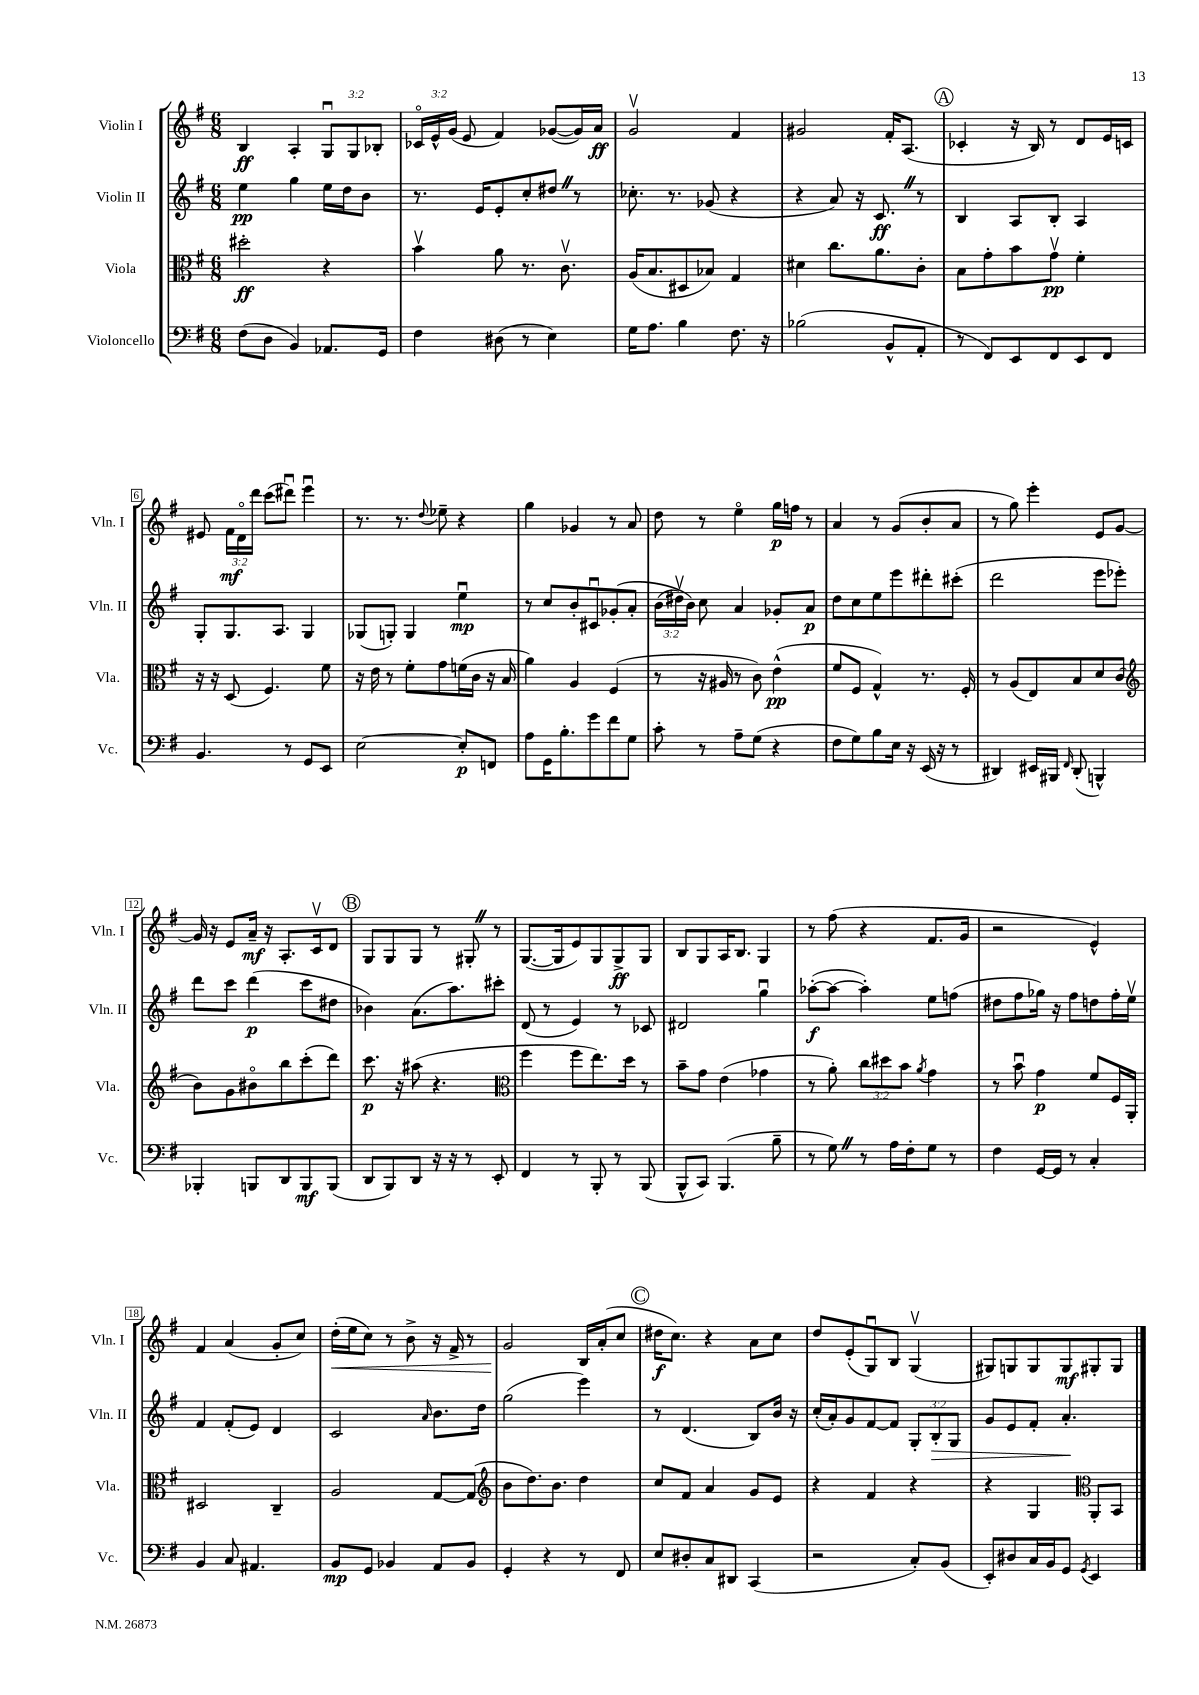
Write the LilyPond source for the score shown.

<<
\new StaffGroup <<
\new Staff = "s0" \with { instrumentName = "Violin I" shortInstrumentName = "Vln. I" } {
    \clef treble \key g \major \numericTimeSignature \time 6/8 \override Staff.TupletNumber.text = #tuplet-number::calc-fraction-text
    \autoBeamOff b4\ff a4-. \tuplet 3/2 { g8[\downbow g8 bes8]-. } |
    \tuplet 3/2 { ces'16[\flageolet e'16-^ g'16]( } e'8 fis'4) ges'8[~( ges'16) a'16]\ff |
    g'2\upbow fis'4 |
    gis'2 fis'16[-. a8.]( |
    \mark \markup { \circle "A" } ces'4-. r16 b16) r8 d'8[ e'16 c'16] |
    eis'8 \tuplet 3/2 { fis'16[\mf d'16\flageolet d'''16] } c'''8[( dis'''8]\downbow) e'''4\downbow |
    r8. r8. \appoggiatura { d''8 } ees''8-- r4 |
    g''4 ges'4 r8 a'8 |
    d''8 r8 e''4\flageolet g''16[\p f''16] r8 |
    a'4 r8 g'8[( b'8-. a'8] |
    r8 g''8) e'''4-. e'8[ g'8]~ |
    g'16 r16 e'8[ a'16]--\mf r16 a8.[-. c'16\upbow d'8] |
    \mark \markup { \circle "B" } g8[ g8 g8] r8 gis8-. \once \override BreathingSign.text = \markup { \musicglyph "scripts.caesura.straight" } \breathe r8 |
    g8.[~( g16 e'8) g8 g8->\ff g8] |
    b8[ g8 a16 b8.] g4 |
    r8 fis''8( r4 fis'8.[ g'16] |
    r2 e'4-^) |
    fis'4 a'4( g'8[-. c''8]) |
    d''16[-.\<( e''16 c''8]) r8 b'8-> r16 fis'16-> r8 |
    g'2\! b16[ a'16-.( c''8] |
    \mark \markup { \circle "C" } dis''16[\f c''8.]) r4 a'8[ c''8] |
    d''8[ e'8-.( g8\downbow) b8] g4\upbow( |
    gis8[) g8 g8 g8\mf gis8-. gis8] \bar "|." |
}
\new Staff = "s1" \with { instrumentName = "Violin II" shortInstrumentName = "Vln. II" } {
    \clef treble \key g \major \numericTimeSignature \time 6/8 \override Staff.TupletNumber.text = #tuplet-number::calc-fraction-text
    \autoBeamOff e''4\pp g''4 e''16[ d''16 b'8] |
    r8. e'16[ e'8-. c''8-. dis''8] \once \override BreathingSign.text = \markup { \musicglyph "scripts.caesura.straight" } \breathe r8 |
    ces''8.-. r8. ges'8( r4 |
    r4 a'8) r16 c'8.\ff \once \override BreathingSign.text = \markup { \musicglyph "scripts.caesura.straight" } \breathe r8 |
    \mark \markup { \circle "A" } b4 a8[ b8]-. a4 |
    g8[-. g8. a8.] g4 |
    ges8[( g8]-.) g4 e''4\downbow\mp |
    r8 c''8[ b'8-. cis'8\downbow ges'8-.\( a'8]-. |
    \tuplet 3/2 { b'16[( dis''16\upbow) b'16]\) } c''8 a'4 ges'8[-. a'8]\p |
    d''8[ c''8 e''8 e'''8 dis'''8-. cis'''8]-.( |
    d'''2 e'''8[ ees'''8]-.) |
    d'''8[ c'''8] d'''4\p( c'''8[ dis''8] |
    \mark \markup { \circle "B" } bes'4) a'8.[( a''8.) cis'''8]-. |
    d'8( r8 e'4) r8 ces'8 |
    dis'2 g''4\downbow |
    aes''8[~-.\f( aes''8]~ aes''4-.) e''8[ f''8]( |
    dis''8[ fis''8 ges''16]) r16 fis''8[ d''8 fis''16-. e''16]\upbow |
    fis'4 fis'8[-.( e'8]) d'4 |
    c'2 \grace { a'16 } b'8.[ d''16] |
    g''2( e'''4) |
    \mark \markup { \circle "C" } r8 d'4.( b8[) b'16] r16 |
    c''16[-.( a'16-.) g'8 fis'8~ fis'8] \tuplet 3/2 { g8[-. b8-.\> g8] } |
    g'8[ e'8 fis'8]-. a'4.-.\! \bar "|." |
}
\new Staff = "s2" \with { instrumentName = "Viola" shortInstrumentName = "Vla." } {
    \clef alto \key g \major \numericTimeSignature \time 6/8 \override Staff.TupletNumber.text = #tuplet-number::calc-fraction-text
    \autoBeamOff dis''2-.\ff r4 |
    b'4\upbow a'8 r8. c'8.\upbow |
    a16[( b8. dis8 bes8]) g4 |
    dis'4 c''8.[ a'8. c'8]-. |
    \mark \markup { \circle "A" } b8[ g'8-. b'8 g'8]\upbow\pp fis'4-. |
    r16 r16 d8( fis4.) fis'8 |
    r16 e'16 r8 fis'8[-. g'8 f'16( c'16] r16 b16 |
    a'4) a4 fis4( |
    r8 r16 ais16 r8 c'8) e'4-^\pp( |
    fis'8[ fis8] g4-^) r8. fis16-. |
    r8 a8[( e8) b8 d'8 c'8]( |
    \clef treble b'8[) g'8 bis'8\flageolet b''8 c'''8-.( d'''8]) |
    \mark \markup { \circle "B" } c'''8.\p r16 ais''8( r4. |
    \clef alto fis''4 fis''8[ e''8.) d''16] r8 |
    b'8[-- g'8] e'4( ges'4 |
    r8 a'8-.) \tuplet 3/2 { c''8[ dis''8 b'8] } \acciaccatura { a'8 } g'4 |
    r8 b'8\downbow g'4\p fis'8[ fis16 a,16]-. |
    dis2 c4-- |
    a2 g8[~ g8]( |
    \clef treble b'8[ d''8.) b'8.] d''4 |
    \mark \markup { \circle "C" } c''8[ fis'8] a'4 g'8[ e'8] |
    r4 fis'4 r4 |
    r4 g4 \clef alto a,8[-. b,8] \bar "|." |
}
\new Staff = "s3" \with { instrumentName = "Violoncello" shortInstrumentName = "Vc." } {
    \clef bass \key g \major \numericTimeSignature \time 6/8
    \autoBeamOff fis8[( d8] b,4) aes,8.[ g,16] |
    fis4 dis8( r8 e4) |
    g16[ a8.] b4 fis8. r16 |
    bes2( b,8[-^ a,8]-. |
    \mark \markup { \circle "A" } r8 fis,8[) e,8 fis,8 e,8 fis,8] |
    b,4. r8 g,8[ e,8] |
    e2~ e8[-.\p f,8] |
    a8[ g,16 b8.-. g'8 fis'8 g8] |
    c'8-. r8 a8[-- g8]( r4 |
    fis8[ g8) b8 e16] r16 e,16( r16 r8 |
    dis,4) eis,16[ bis,,16] \grace { fis,16 } dis,8-.( b,,4-^) |
    bes,,4-. b,,8[ d,8 b,,8\mf b,,8]( |
    \mark \markup { \circle "B" } d,8[ b,,8) d,8] r16 r16 r8 e,8-. |
    fis,4 r8 b,,8-. r8 b,,8( |
    b,,8[-^ c,8]) b,,4.( b8-- |
    r8 g8) \once \override BreathingSign.text = \markup { \musicglyph "scripts.caesura.straight" } \breathe r8 a16[ fis16-. g8] r8 |
    fis4 g,16[~ g,16] r8 c4-. |
    b,4 c8 ais,4. |
    b,8[\mp g,8] bes,4 a,8[ bes,8] |
    g,4-. r4 r8 fis,8 |
    \mark \markup { \circle "C" } e8[ dis8-. c8 dis,8] c,4( |
    r2 c8[-.) b,8]( |
    e,8[-.) dis8 c16 b,16 g,8] \acciaccatura { g,8 } e,4 \bar "|." |
}
>>
>>
\layout { \context { \Score \override BarNumber.stencil = #(make-stencil-boxer 0.1 0.3 ly:text-interface::print) } }
